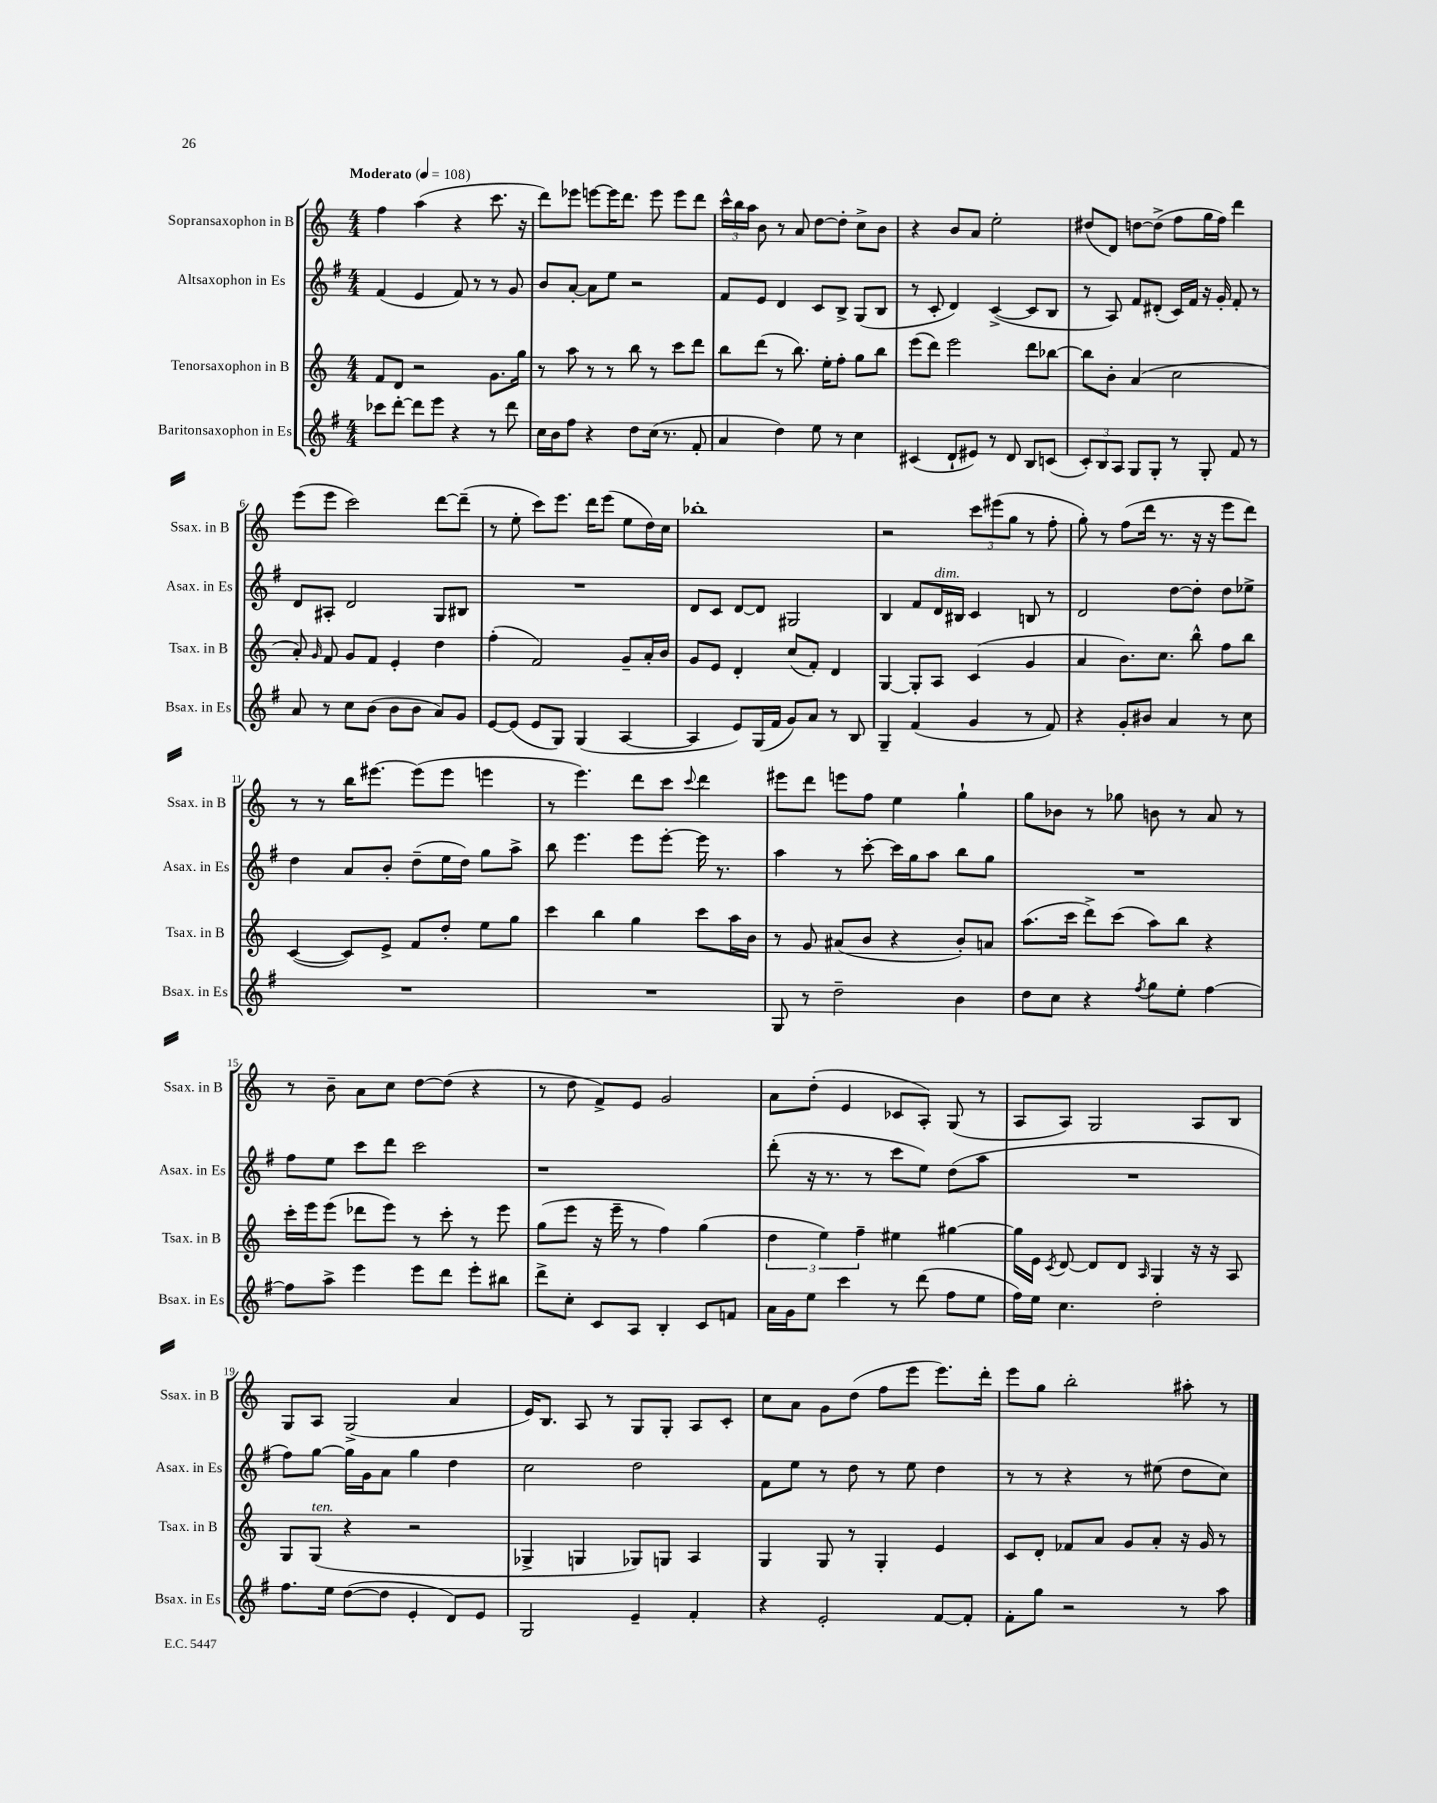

**kern	**kern	**kern	**kern
*part4	*part3	*part2	*part1
*staff4	*staff3	*staff2	*staff1
*I"Baritonsaxophon in Es	*I"Tenorsaxophon in B	*I"Altsaxophon in Es	*I"Sopransaxophon in B
*I'Bsax. in Es	*I'Tsax. in B	*I'Asax. in Es	*I'Ssax. in B
*clefG2	*clefG2	*clefG2	*clefG2
*k[f#]	*k[]	*k[f#]	*k[]
*M4/4	*M4/4	*M4/4	*M4/4
*MM108	*MM108	*MM108	*MM108
=1	=1	=1	=1
!	!	!	!LO:TX:a:B:t=Moderato
8ccc-X\L	8f/L	(4f#/	4ff\
[8ddd'\J	8d/J	.	.
8ddd\L]	2r	4e/	(4aa\
8eee\J	.	.	.
4r	.	8f#/)	4r
.	.	8r	.
8r	8.g\L	8r	8.ccc\
8ddd\	.	8g/	.
.	16gg\Jk	.	16r
=2	=2	=2	=2
16cc\LL	8r	8b/L	8ddd\L)
16b\J	.	.	.
8ff#\J	8aa\	[8a'/J	8eee-X\J
4r	8r	8a\L]	[8eeen\L
.	8r	8ee\J	16eee\K]
.	.	.	8.ddd\J
8dd\L	8bb\	2r	.
(16cc\Jk	8r	.	8eee\
8.r	.	.	.
.	8ccc\L	.	8eee\L
8f#'/	8ddd\J	.	8ddd\J
=3	=3	=3	=3
4a/	8bb\L	8f#/L	24ccc^^\LL
.	.	.	24bb\
.	.	.	24aa\JJ
.	(8ddd\J	8e/J	8b\
4dd\)	8r	4d/	8r
.	8.bb\)	.	8a/
8ee\	.	8c/L	[8dd\L
.	16ee'\KL	.	.
8r	8ff'\J	8B^/J	8dd'\J]
4cc\	8gg\L	(8G/L	8cc^\L
.	8bb\J	8B/J	8b\J
=4	=4	=4	=4
(4c#X/	(8eee\L	8r	4r
.	8ddd\J)	8c'/	.
8d`/L	2eee\	4d/)	8b/L
8e#X/J)	.	.	8a/J
8r	.	([4c^/	2ee'\
8d/	.	.	.
8B/L	8ddd\L	8c/L]	.
(8cn/J	[8bb-X\J	8B/J	.
=5	=5	=5	=5
12c'/L)	8bb-\L]	8r	(8dd#X/L
12B/	.	.	.
.	8b'\J	8A/)	8d/J)
12A/J	.	.	.
8G/L	(4a/	8f#/L	[8ddn\L
8G'/J	.	(8d#X'/J	(8dd^\J]
8r	2cc\	16c/LL)	8ff\L
.	.	16f#/JJ	.
8G'/	.	16r	16gg\L
.	.	16g'/	16ff\JJ)
8f#/	.	8f#'/	4ddd\
8r	.	8r	.
!!LO:LB:g=z
=6	=6	=6	=6
8a/	8a'/)	8d/L	(8eee\L
.	16qqg/	.	.
8r	8f/	8A#X'/J	8eee\J
8cc\L	8g/L	2d/	2ccc\)
(8b\J	8f/J	.	.
8b\L	4e'/	.	.
8b\J	.	.	.
8a/L)	4dd\	8G/L	[8ddd\L
8g/J	.	8B#X/J	(8ddd~\J]
=7	=7	=7	=7
[8e/L	(4ff'\	1r	8r
(8e/J]	.	.	8ee'\
8e/L	2f/)	.	8ccc\L)
8G/J)	.	.	8.eee\J
(4G/	.	.	.
.	.	.	16ddd\KL
.	.	.	(8eee\J
[4A/	8g~/L	.	8ee\L
.	16a'/L	.	16dd\L)
.	16b/JJ	.	16cc\JJ
=8	=8	=8	=8
4A/]	8g/L	8d/L	1bb-X'
.	8e/J	8c/J	.
8e/L)	4d'/	[8d/L	.
(16G/L	.	8d/J]	.
16f#/JJ	.	.	.
8g/L)	(8cc/L	2G#X/	.
8a/J	8f'/J)	.	.
8r	4d/	.	.
8B/	.	.	.
=9	=9	=9	=9
4G~/	[4G/	4B/	2r
(4f#/	8G'/L]	8f#/L	.
!	!	!LO:TX:a:i:t=dim.	!
.	8A/J	16d/L	.
.	.	16B#X/JJ	.
4g/	(4c/	4c/	12ccc\L
.	.	.	(12eee#X\
.	.	.	12gg\J
8r	4g/	8Bn/	8r
8f#/)	.	8r	8ff'\
=10	=10	=10	=10
4r	4a/	2d/	8gg'\)
.	.	.	8r
8g'/L	8.b\L)	.	(8ff\L
8b#X/J	.	.	16ddd\Jk
.	8.cc\J	.	8.r
4a/	.	[8dd\L	.
.	8bb^^\	8dd'\J]	16r
.	.	.	16r
8r	8ff\L	8dd\L	8eee\L
8cc\	8bb\J	8ee-X^\J	8ddd\J)
!!LO:LB:g=z
=11	=11	=11	=11
1r	([4c/	4dd\	8r
.	.	.	8r
.	8c/L])	8a/L	16bb\KL
.	.	.	[8.eee#X\J
.	8e^/J	8b'/J	.
.	8f/L	(8dd~\L	(8eee#\L]
.	8dd'/J	16ee\L	8eee#\J
.	.	16dd\JJ)	.
.	8ee\L	8gg\L	4eeen\
.	8gg\J	8aa^\J	.
=12	=12	=12	=12
1r	4ccc\	8bb\	8r
.	.	4.eee\	4.eee\)
.	4bb\	.	.
.	4gg\	8eee\L	8ddd\L
.	.	[8eee'\J	8ccc\J
.	.	.	8qqccc/
.	8ccc\L	16eee\]	4ddd\
.	.	8.r	.
.	16aa\L	.	.
.	16b\JJ	.	.
=13	=13	=13	=13
8G/	8r	4aa\	8eee#X\L
8r	8g/	.	8ddd\J
2dd~\	(8a#X/L	8r	8eeen\L
.	8b/J	[8ccc'\	8ff\J
.	4r	16ccc\LL]	4ee\
.	.	16gg\J	.
.	.	8aa\J	.
4b\	8b'/L)	8bb\L	4gg`\
.	8an/J	8gg\J	.
=14	=14	=14	=14
8dd\L	(8.aa\L	1r	8gg\L
8cc\J	.	.	8b-X\J
.	16ccc\Jk	.	.
4r	8ddd^\L)	.	8r
.	(8ccc\J	.	8gg-X\
8qff#/	.	.	.
8gg\L	8aa\L)	.	8bn\
8ee'\J	8bb\J	.	8r
[4ff#\	4r	.	8a/
.	.	.	8r
!!LO:LB:g=z
=15	=15	=15	=15
8ff#\L]	16ccc'\LL	8ff#\L	8r
.	16eee\J	.	.
8aa^\J	(8eee\J	8ee\J	8b~\
4eee\	8ddd-X\L	8ccc\L	8a\L
.	8eee\J)	8ddd\J	8cc\J
8eee\L	8r	2ccc\	[8dd\L
8ddd\J	8ccc'\	.	(8dd\J]
8eee'\L	8r	.	4r
8bb#X\J	8eee\	.	.
=16	=16	=16	=16
8ddd^\L	(8gg\L	1r	8r
8cc'\J	8eee\J	.	8dd\
8c/L	16r	.	8f^/L)
.	16eee~\	.	.
8A/J	8r	.	8e/J
4B'/	4ff\)	.	2g/
8c/L	(4gg\	.	.
8fn/J	.	.	.
=17	=17	=17	=17
16a\LL	6dd\	(8ddd'\	8a\L
16g\J	.	.	.
8ee\J	.	16r	(8dd'\J
.	6ee\)	.	.
.	.	8.r	.
4ccc\	.	.	4e/
.	6ff~\	.	.
.	.	8r	.
8r	4ee#X\	8ccc\L	8c-X/L
(8ddd\	.	8ee\J)	8A'/J)
8ff#\L	[4gg#X\	(8dd\L	(8G/
8ee\J	.	8aa\J	8r
=18	=18	=18	=18
16ff#\LL)	16gg#\LL]	1r	8A/L
16ee\JJ	16e\JJ	.	.
.	8qc/	.	.
4.cc\	[8d/	.	8A/J)
.	8d/L]	.	2G/
.	8d/J	.	.
.	16qqA/	.	.
2dd'\	4G/	.	.
.	16r	.	8A/L
.	16r	.	.
.	8A/	.	8B/J
!!LO:LB:g=z
=19	=19	=19	=19
8.ff#\L	8G/L	8ff#\L)	8G/L
!	!LO:TX:a:i:t=ten.	!	!
.	(8G/J	[8gg\J	8A/J
16ee\Jk	.	.	.
([8dd\L	4r	16gg\LL]	(2G^/
.	.	16g\J	.
8dd\J]	.	8a\J	.
4e'/	2r	4gg\	.
8d/L)	.	4dd\	4a/
8e/J	.	.	.
=20	=20	=20	=20
2G/	4G-X^/	2cc\	16e/KL)
.	.	.	8.B/J
.	4Gn/	.	8A/
.	.	.	8r
4e~/	8G-X/L)	2dd\	8G/L
.	8Gn/J	.	8G'/J
4f#'/	4A/	.	8A/L
.	.	.	8c'/J
=21	=21	=21	=21
4r	4G/	8f#\L	8cc\L
.	.	8ee\J	8a\J
2e'/	8G/	8r	8g\L
.	8r	8dd\	(8dd\J
.	4G'/	8r	8ff\L
.	.	8ee\	8eee\J
[8f#/L	4e/	4dd\	8.eee\L)
8f#'/J]	.	.	.
.	.	.	16ddd'\Jk
=22	=22	=22	=22
8f#'\L	8c/L	8r	8eee\L
8gg\J	8d'/J	8r	8gg\J
2r	8f-X/L	4r	2bb'\
.	8a/J	.	.
.	8g/L	8r	.
.	8a'/J	(8ee#X\	.
8r	16r	8dd\L	8aa#X'\
.	16g/	.	.
8aa\	8r	8cc\J)	8r
==	==	==	==
*-	*-	*-	*-
